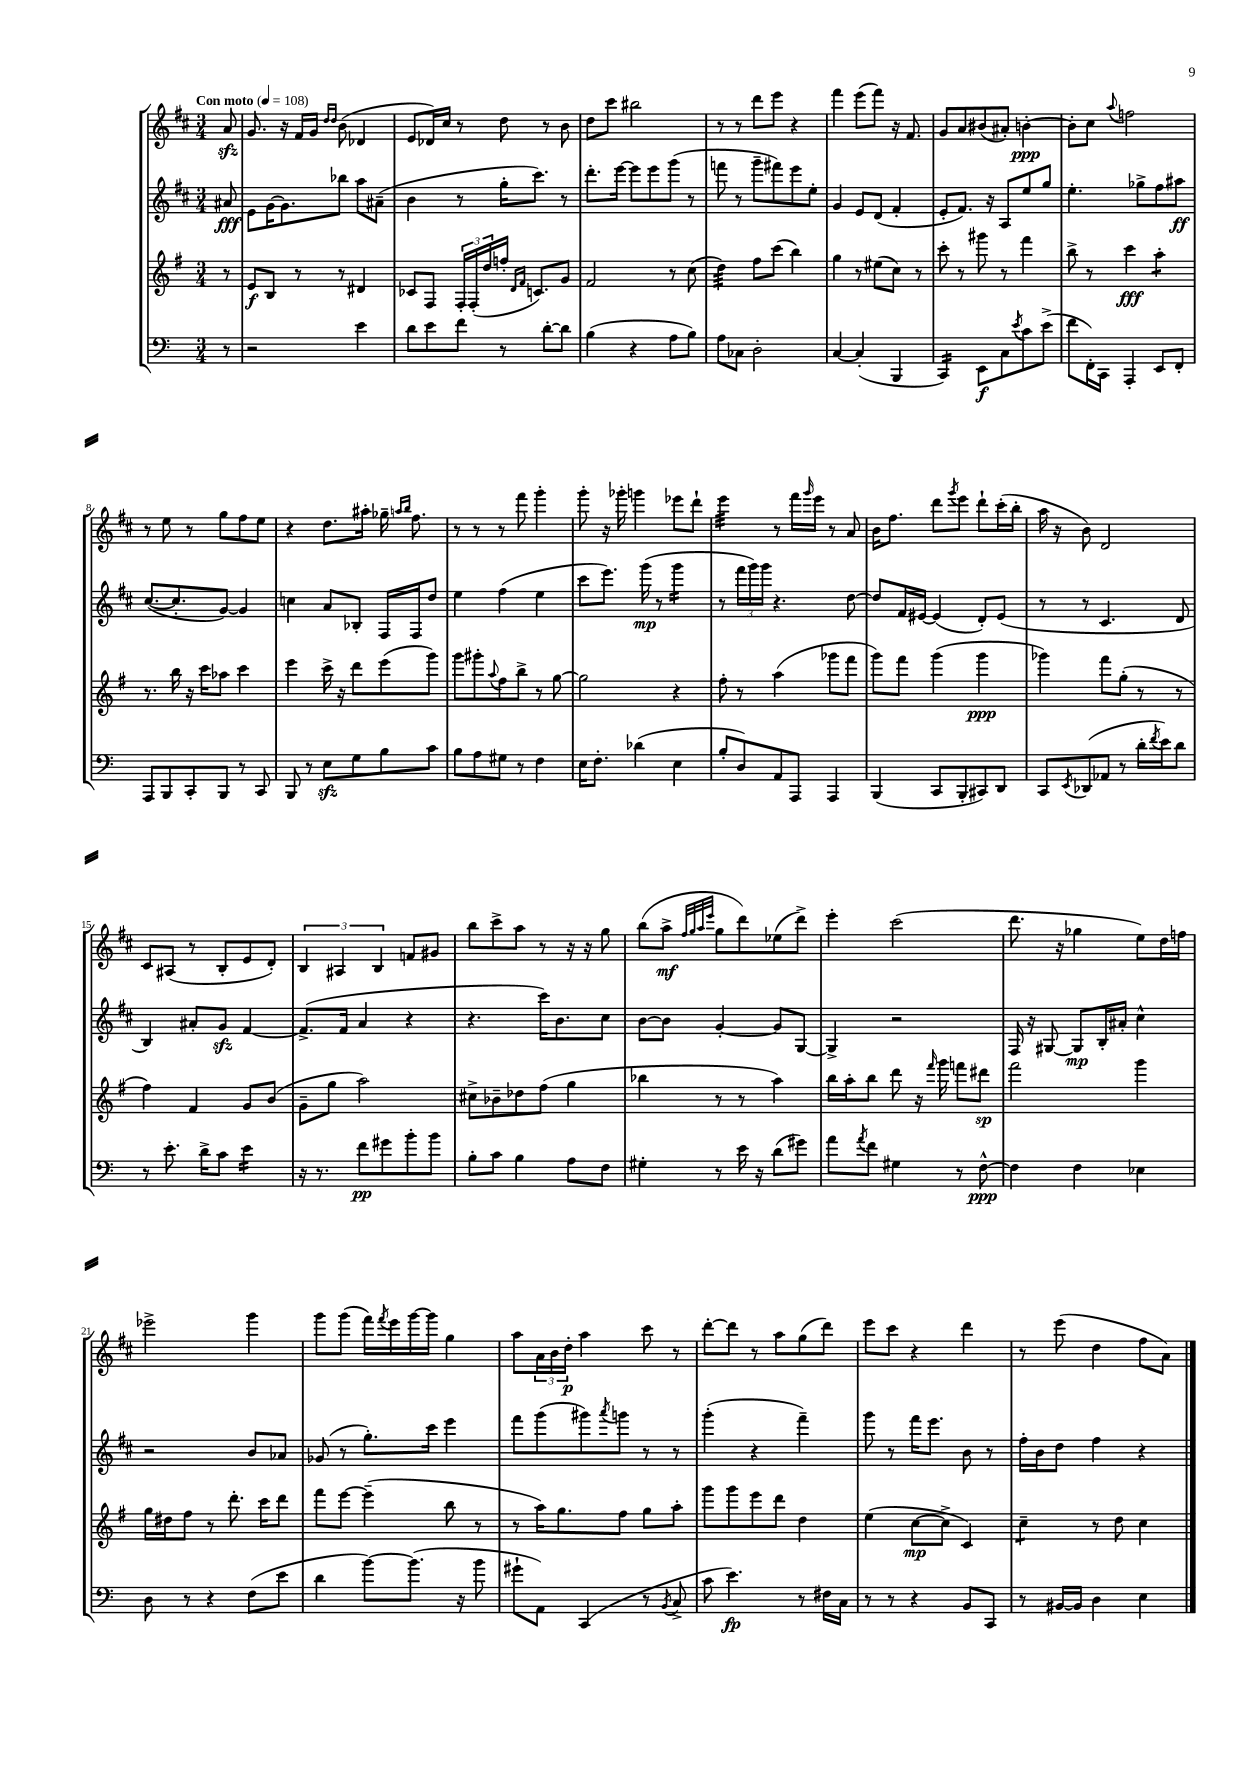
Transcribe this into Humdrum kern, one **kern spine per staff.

**kern	**kern	**kern	**kern
*staff4	*staff3	*staff2	*staff1
*clefF4	*clefG2	*clefG2	*clefG2
*k[]	*k[f#]	*k[f#c#]	*k[f#c#]
*M3/4	*M3/4	*M3/4	*M3/4
*MM108	*MM108	*MM108	*MM108
8r	8r	8a#	8a
=	=	=	=
2r	8e	8e	8.g
.	8B	[16g	.
.	.	8.g]	16r
.	8r	.	16f#
.	.	.	16g
.	.	.	16qqdd
.	.	.	16qqdd
.	8r	8bb-	(8b
4e	4d#	8aa	4d-
.	.	(8a#~	.
=	=	=	=
8d	8c-	4b	8e
8e	8F#	.	16d-)
.	.	.	16cc#
8f	24F#'	8r	8r
.	(24F#'	.	.
.	24dd	.	.
8r	16ff'	16gg'	8dd
.	16qqd	.	.
.	16qqf#	.	.
.	8.c)	8.ccc#)	.
[8d'	.	.	8r
8d]	8g	8r	8b
=	=	=	=
(4B	2f#	8.ddd'	8dd
.	.	.	8ccc#
.	.	[16eee	.
4r	.	8eee]	2bb#
.	.	8eee	.
8A	8r	(8ggg	.
8B)	(8cc	8r	.
=	=	=	=
8A	4dd)	8fff	8r
8C-	.	8r	8r
2D'	8ff#	8ggg~	8ddd
.	(8ccc	8fff#)	8eee
.	4bb)	8eee	4r
.	.	8ee'	.
=	=	=	=
[4C	4gg	4g	4fff#
(4C']	8r	8e	(8eee
.	(8ee#	(8d	8fff#)
4BBB	8cc)	4f#'	16r
.	.	.	8.f#
.	8r	.	.
=	=	=	=
4CC)	8ccc'	8e'	8g
.	8r	8.f#)	8a
8EE	8ggg#	.	(8b#
.	.	16r	.
8C	8r	8A	8a#')
8qe	.	.	.
8c	4fff#	8ee	[4b'
(8e^	.	8gg	.
=	=	=	=
8f	8bb^	4.ee'	8b']
16FF')	8r	.	8cc#
16CC	.	.	.
.	.	.	8qqaa
4AAA'	4ccc	.	2ff
.	.	8gg-^	.
8EE	4aa'	8ff#	.
8FF'	.	8aa#	.
=	=	=	=
8AAA	8.r	([8.cc#	8r
8BBB	.	.	8ee
.	16bb	8.cc#']	.
8CC'	16r	.	8r
.	16ccc	.	.
8BBB	8aa-	[8g)	8gg
8r	4ccc	4g]	8ff#
8CC	.	.	8ee
=	=	=	=
8BBB	4eee	4cc	4r
8r	.	.	.
8E	16ccc^	8a	8.dd
.	16r	.	.
8G	8ddd	8B-'	.
.	.	.	16aa#'
8B	(8eee	16F#	16gg-~
.	.	.	16qqaa
.	.	.	16qqbb
.	.	16F#	8.ff#
8c	8ggg)	8dd	.
=	=	=	=
8B	8ggg	4ee	8r
8A	8ggg#'	.	8r
.	8qqaa	.	.
8G#	8ff#	(4ff#	8r
8r	8bb^	.	8fff#
4F	8r	4ee	4ggg'
.	[8gg	.	.
=	=	=	=
16E	2gg]	8ccc#	8ggg'
8.F'	.	.	.
.	.	8.eee)	16r
.	.	.	16ggg-'
(4d-	.	.	4ggg
.	.	(16ggg	.
.	.	8r	.
4E	4r	4ggg	8eee-
.	.	.	8ddd`
=	=	=	=
8B'	8ff#'	8r	4eee
8D)	8r	24fff#	.
.	.	24ggg)	.
.	.	24ggg	.
8AA	(4aa	4.r	8r
8AAA	.	.	16fff#
.	.	.	16qqggg
.	.	.	16eee
4AAA	8ggg-	.	8r
.	8fff#	[8dd	8a
=	=	=	=
(4BBB	8ggg)	8dd]	16b
.	.	.	8.ff#
.	8fff#	16f#	.
.	.	[16e#	.
8CC	(4ggg	(4e#]	8ddd
.	.	.	8qggg
8BBB'	.	.	8eee
8CC#)	4ggg	8d')	8ddd`
8DD	.	(8e#	(16ccc#'
.	.	.	16bb'
=	=	=	=
8CC	4ggg-)	8r	16aa
.	.	.	16r
8qEE	.	.	.
(8DD-	.	8r	8b)
8AA-	8fff#	4.c#	2d
8r	(8gg'	.	.
16d'	8r	.	.
8qf	.	.	.
16e)	.	.	.
8d	8r	8d	.
=	=	=	=
8r	4ff#)	4B)	8c#
8.e'	.	.	(8A#
.	4f#	8a#'	8r
16d^	.	.	.
8c	.	8g	8B'
4e	8g	[4f#	8e
.	(8b	.	8d')
=	=	=	=
16r	8g~	(8.f#^]	6B
8.r	.	.	.
.	8gg	.	.
.	.	.	6A#
.	.	16f#	.
8f	2aa)	4a	.
.	.	.	6B
8g#	.	.	.
8b'	.	4r	8f
8b	.	.	8g#
=	=	=	=
8B'	8cc#^	4.r	8bb
8c	8b-~	.	8ccc#^
4B	8dd-	.	8aa
.	(8ff#	16ccc#)	8r
.	.	8.b	.
8A	4gg	.	16r
.	.	.	16r
8F	.	8cc#	8gg
=	=	=	=
4G#'	4bb-	[8b	(8bb
.	.	8b]	8aa^
.	.	.	32qqff#
.	.	.	32qqgg
.	.	.	32qqaa
.	.	.	32qqeee
8r	8r	[4g'	8gg
16e	8r	.	8ddd)
16r	.	.	.
(8d	4aa)	8g]	(8ee-
8g#)	.	[8G	8ddd^)
=	=	=	=
8a	16bb	4G^]	4eee'
.	16aa'	.	.
8qa	.	.	.
8f	8bb	.	.
4G#	8ddd	2r	(2ccc#
.	16r	.	.
.	16qqfff#	.	.
.	16ggg	.	.
8r	8fff	.	.
[8F^^	8ddd#	.	.
=	=	=	=
4F]	2fff#	16F#	8.ddd
.	.	16r	.
.	.	[8G#	.
.	.	.	16r
4F	.	8G#]	4gg-
.	.	16B'	.
.	.	16a#'	.
4E-	4ggg	4cc#^^	8ee)
.	.	.	16dd
.	.	.	16ff
=	=	=	=
8D	16gg	2r	2eee-^
.	16dd#	.	.
8r	8ff#	.	.
4r	8r	.	.
.	8.ddd'	.	.
(8F	.	8b	4ggg
.	16ccc	.	.
8e	8ddd	8a-	.
=	=	=	=
4d	8fff#	(8g-	8ggg
.	[8eee	8r	(8ggg
[8b)	(4eee~]	8.gg')	16fff#)
.	.	.	8qfff#
.	.	.	16eee
(8.b]	.	.	[16ggg
.	.	16ccc#	16ggg]
.	8bb	4eee	4gg
16r	.	.	.
8b	8r	.	.
=	=	=	=
8g#`	8r	8fff#	8aa
8AA)	16aa)	(8ggg	24a
.	.	.	24b
.	8.gg	.	.
.	.	.	24dd'
(4CC	.	8ggg#)	4aa
.	.	8qaaa	.
.	8ff#	8ggg	.
8r	8gg	8r	8ccc#
8qBB	.	.	.
8C^	8aa'	8r	8r
=	=	=	=
8c	8ggg	(4ggg'	[8ddd'
4.e)	8ggg	.	8ddd]
.	8eee	4r	8r
.	8ddd	.	8aa
8r	4dd	4fff#~)	(8gg
16F#	.	.	8ddd)
16C	.	.	.
=	=	=	=
8r	(4ee	8ggg	8eee
8r	.	8r	8ccc#
4r	[8cc	16fff#	4r
.	.	8.eee	.
.	8cc^]	.	.
8BB	4c)	8b	4ddd
8CC	.	8r	.
=	=	=	=
8r	4cc~	16ff#'	8r
.	.	16b	.
[16BB#	.	8dd	(8eee
16BB#]	.	.	.
4D	8r	4ff#	4dd
.	8dd	.	.
4E	4cc	4r	8ff#
.	.	.	8a)
==	==	==	==
*-	*-	*-	*-
